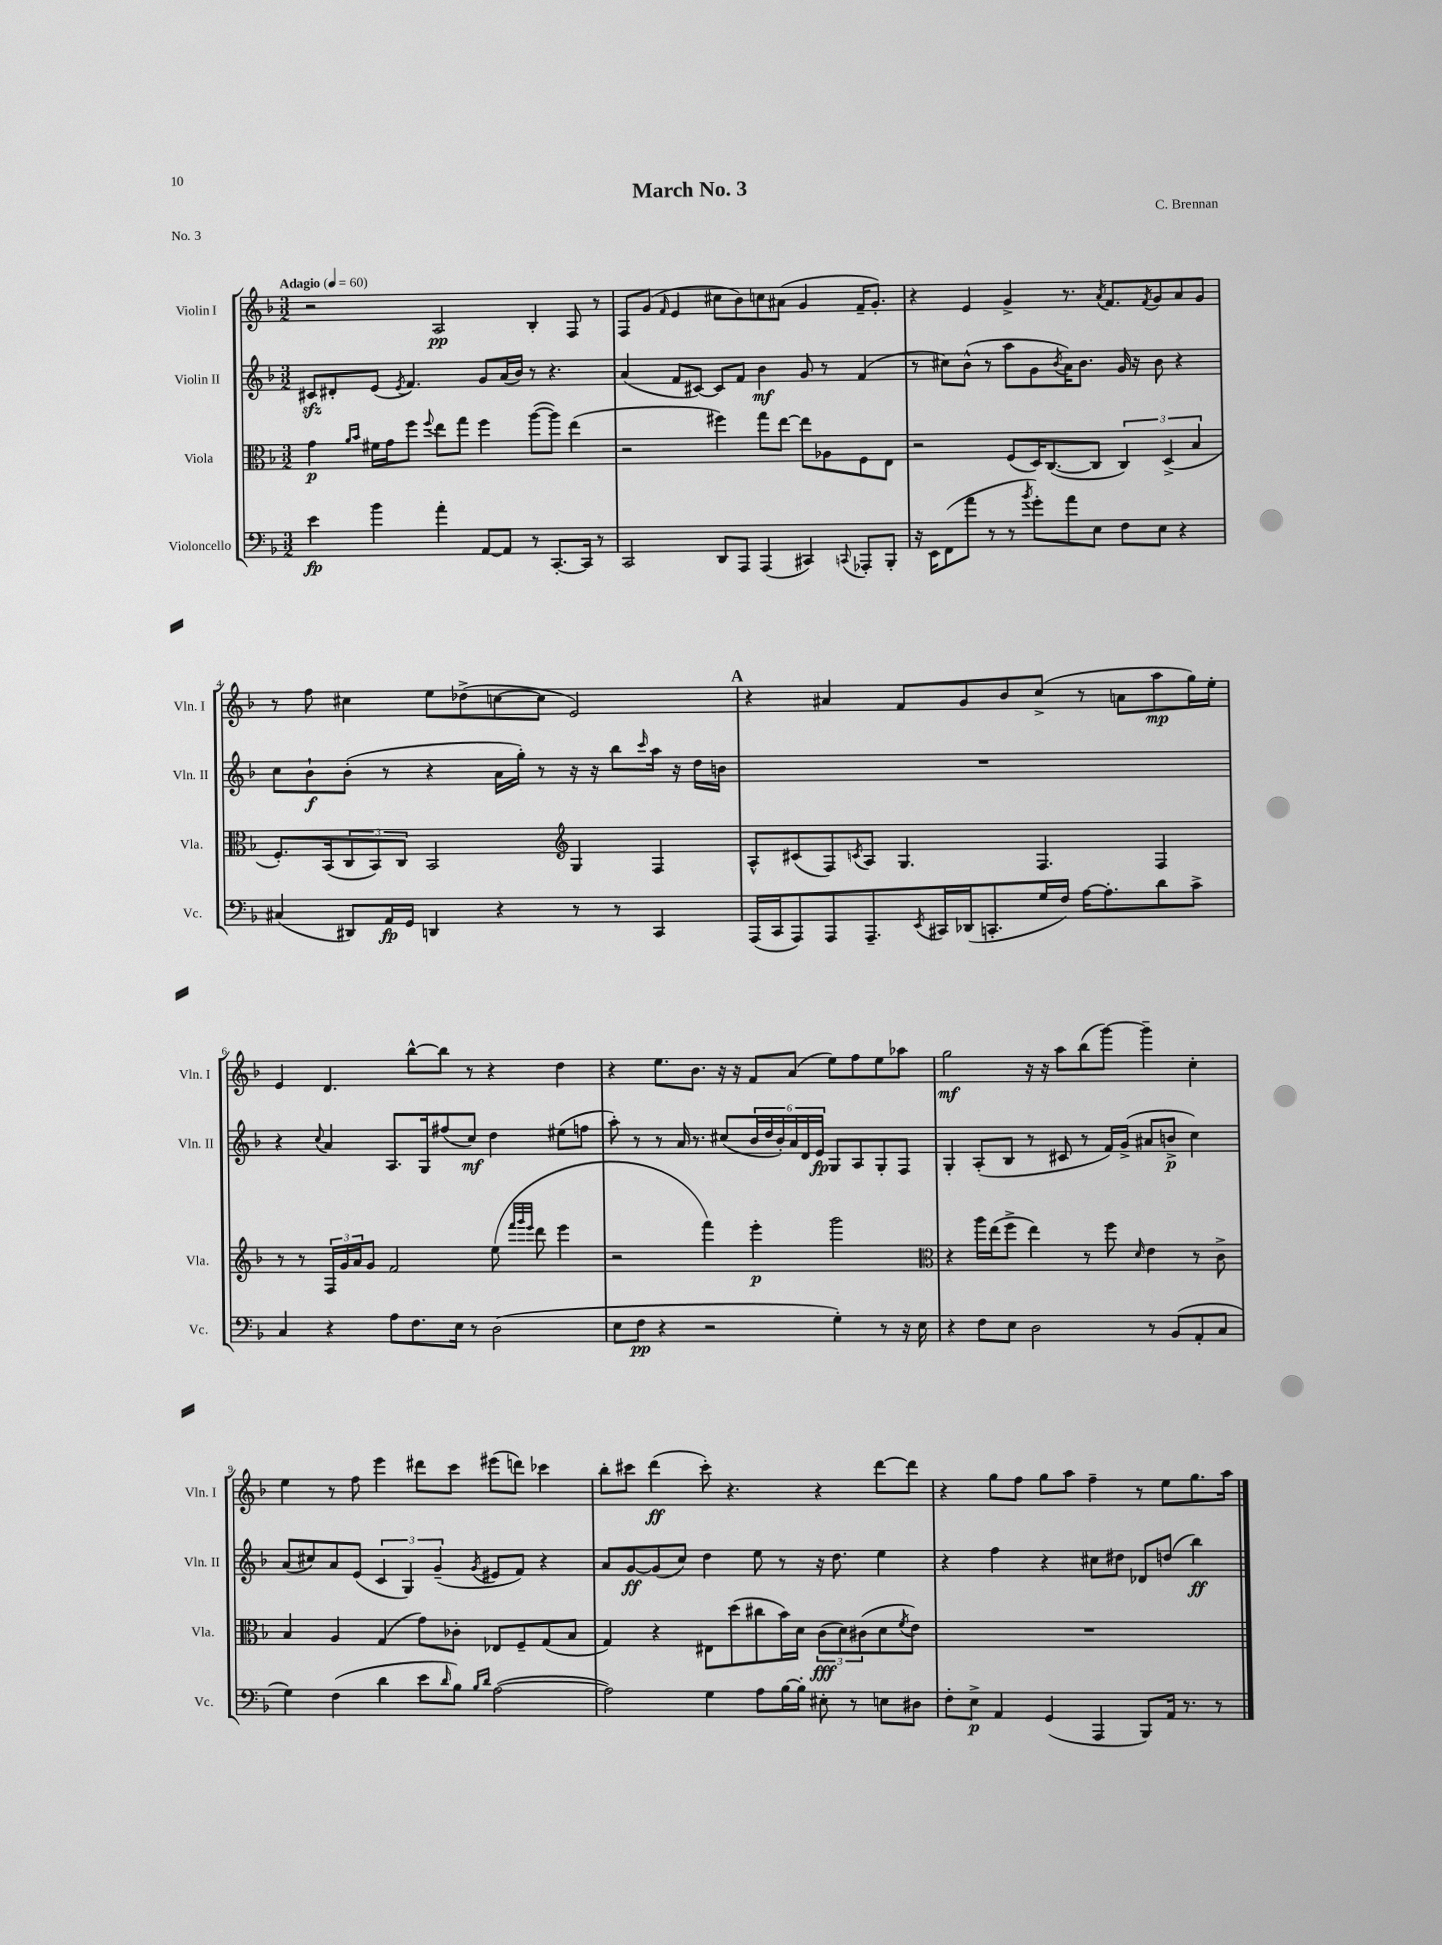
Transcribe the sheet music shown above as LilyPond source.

\header { title = "March No. 3" composer = "C. Brennan" piece = "No. 3" }
<<
\new StaffGroup <<
\new Staff = "s0" \with { instrumentName = "Violin I" shortInstrumentName = "Vln. I" } {
    \clef treble \key f \major \numericTimeSignature \time 3/2 \tempo "Adagio" 4 = 60
    r2 a2\pp bes4-. f8 r8 |
    f8 g'8( \grace { f'16 } e'4 cis''8 bes'8) c''8 ais'8( g'4 f'16-- g'8.-.) |
    r4 e'4 g'4-> r8. \acciaccatura { a'8 } f'8. \acciaccatura { f'8 } g'8 a'8 g'8 |
    r8 f''8 cis''4 e''8 des''8->( c''8~ c''8 e'2) |
    \mark \markup { \bold "A" } r4 ais'4 f'8 g'8 bes'8 c''8->( r8 a'8 a''8\mp g''16) e''16-. |
    e'4 d'4. bes''8~-^ bes''8 r8 r4 d''4 |
    r4 e''8. bes'8. r16 r16 f'8 a'8( e''8) f''8 e''8 aes''8 |
    g''2\mf r16 r16 a''8 bes''8( g'''8~) g'''4-- c''4-. |
    e''4 r8 f''8 e'''4 dis'''8 c'''8 eis'''8( d'''8) ces'''4 |
    bes''8-. cis'''8 d'''4\ff( cis'''8-.) r4. r4 d'''8~ d'''8 |
    r4 g''8 f''8 g''8 a''8 f''4-- r8 e''8 g''8. a''16 \bar "|." |
}
\new Staff = "s1" \with { instrumentName = "Violin II" shortInstrumentName = "Vln. II" } {
    \clef treble \key f \major \numericTimeSignature \time 3/2
    cis'8\sfz dis'8-. e'8( \acciaccatura { e'8 } f'4.) g'8 a'16( bes'16) r8 r4. |
    a'4( f'8 cis'8~) cis'8 f'8 bes'4\mf g'8 r8 f'4( |
    r8 cis''8) bes'8-^( r8 a''8 g'8 \acciaccatura { bes'8 } a'16) bes'8. g'16 r16 bes'8 r4 |
    c''8 bes'8-!\f bes'8-.( r8 r4 a'16 g''16-.) r8 r16 r16 bes''8 \grace { c'''16 } a''16 r16 d''16 b'16 |
    \mark \markup { \bold "A" } R1. |
    r4 \appoggiatura { c''8 } a'4 a8. g16 fis''8( c''8\mf) d''4 eis''8( f''8 |
    a''8-.) r8 r8 a'16 r8. cis''8( \tuplet 6/4 { bes'16 d''16 bes'16-.) a'16 d'16 e'16\fp } g8 a8 g8-. f8 |
    g4-. a8-.( bes8 r8 cis'8 r8 f'16) g'16->( ais'8 b'8->\p c''4) |
    a'8( cis''8) a'8 e'8( \tuplet 3/2 { c'4 g4) g'4--( } \acciaccatura { g'8 } eis'8 f'8) r4 |
    a'8 g'8~\ff g'8( c''8) d''4 e''8 r8 r16 d''8. e''4 |
    r4 f''4 r4 cis''8 dis''8 des'8 d''8( bes''4\ff) \bar "|." |
}
\new Staff = "s2" \with { instrumentName = "Viola" shortInstrumentName = "Vla." } {
    \clef alto \key f \major \numericTimeSignature \time 3/2
    g'4\p \grace { a'16 bes'16 } fis'16 g'16 f''8 \appoggiatura { f''8 } e''8 g''8 f''4 a''8~( a''8) e''4( |
    r2 fis''4) g''8 e''8~ e''8 aes8 f8 e8 |
    r2 f8( d16) c8.~( c8 \tuplet 3/2 { c4) d4->( bes4 } |
    f8.-.) bes,16( \tuplet 3/2 { c8 bes,8) c8 } bes,2 \clef treble g4 f4 |
    \mark \markup { \bold "A" } a8-^ cis'8( f8) \acciaccatura { c'8 } a8 g4. f4. f4 |
    r8 r8 \tuplet 3/2 { f16 g'16 a'16 } g'8 f'2 e''8( \grace { f'''32 g'''32 e'''32 } d'''8 e'''4 |
    r2 f'''4) e'''4-.\p g'''2 |
    \clef alto r4 a''16 e''16( f''8-> e''4) r8 f''8 \grace { d'16 } e'4 r8 c'8-> |
    bes4 a4 g4( g'8) ces'8-. ees8 f8-- g8( bes8 |
    g4) r4 eis8 d''8( cis''8 bes'16) d'16 \tuplet 3/2 { c'8\fff( d'8) cis'8( } d'8 \acciaccatura { f'8 } e'8) |
    R1. \bar "|." |
}
\new Staff = "s3" \with { instrumentName = "Violoncello" shortInstrumentName = "Vc." } {
    \clef bass \key f \major \numericTimeSignature \time 3/2
    e'4\fp bes'4 a'4-. a,8~ a,8 r8 c,8.~-. c,16 r8 |
    c,2 d,8 a,,8 a,,4( cis,4) \appoggiatura { c,8 } aes,,8-. bes,,8-. |
    r16 e,16 f,8( a'8 r8 r8 \acciaccatura { bes'8 } g'8-.) a'8 e8 f8 e8 r4 |
    cis4( dis,8) a,16\fp g,16 d,4 r4 r8 r8 c,4 |
    \mark \markup { \bold "A" } a,,16( c,16 a,,8) a,,8 a,,8.-- \acciaccatura { e,8 } cis,16 des,16( c,8.-. g16 f16) a16~ a8.-. d'8 c'8-> |
    c4 r4 a8 f8. e16 r8 d2( |
    e8 f8\pp r4 r2 g4-.) r8 r16 e16 |
    r4 f8 e8 d2 r8 bes,8( a,8-. c8 |
    g4) f4( d'4 e'8 \grace { d'16 } bes8) \grace { bes16 d'16 } a2~( |
    a2) g4 a8 bes16~ bes16-. eis8-. r8 e8 dis8 |
    f8-. e8->\p a,4 g,4( a,,4 bes,,8) a,16 r8. r8 \bar "|." |
}
>>
>>
